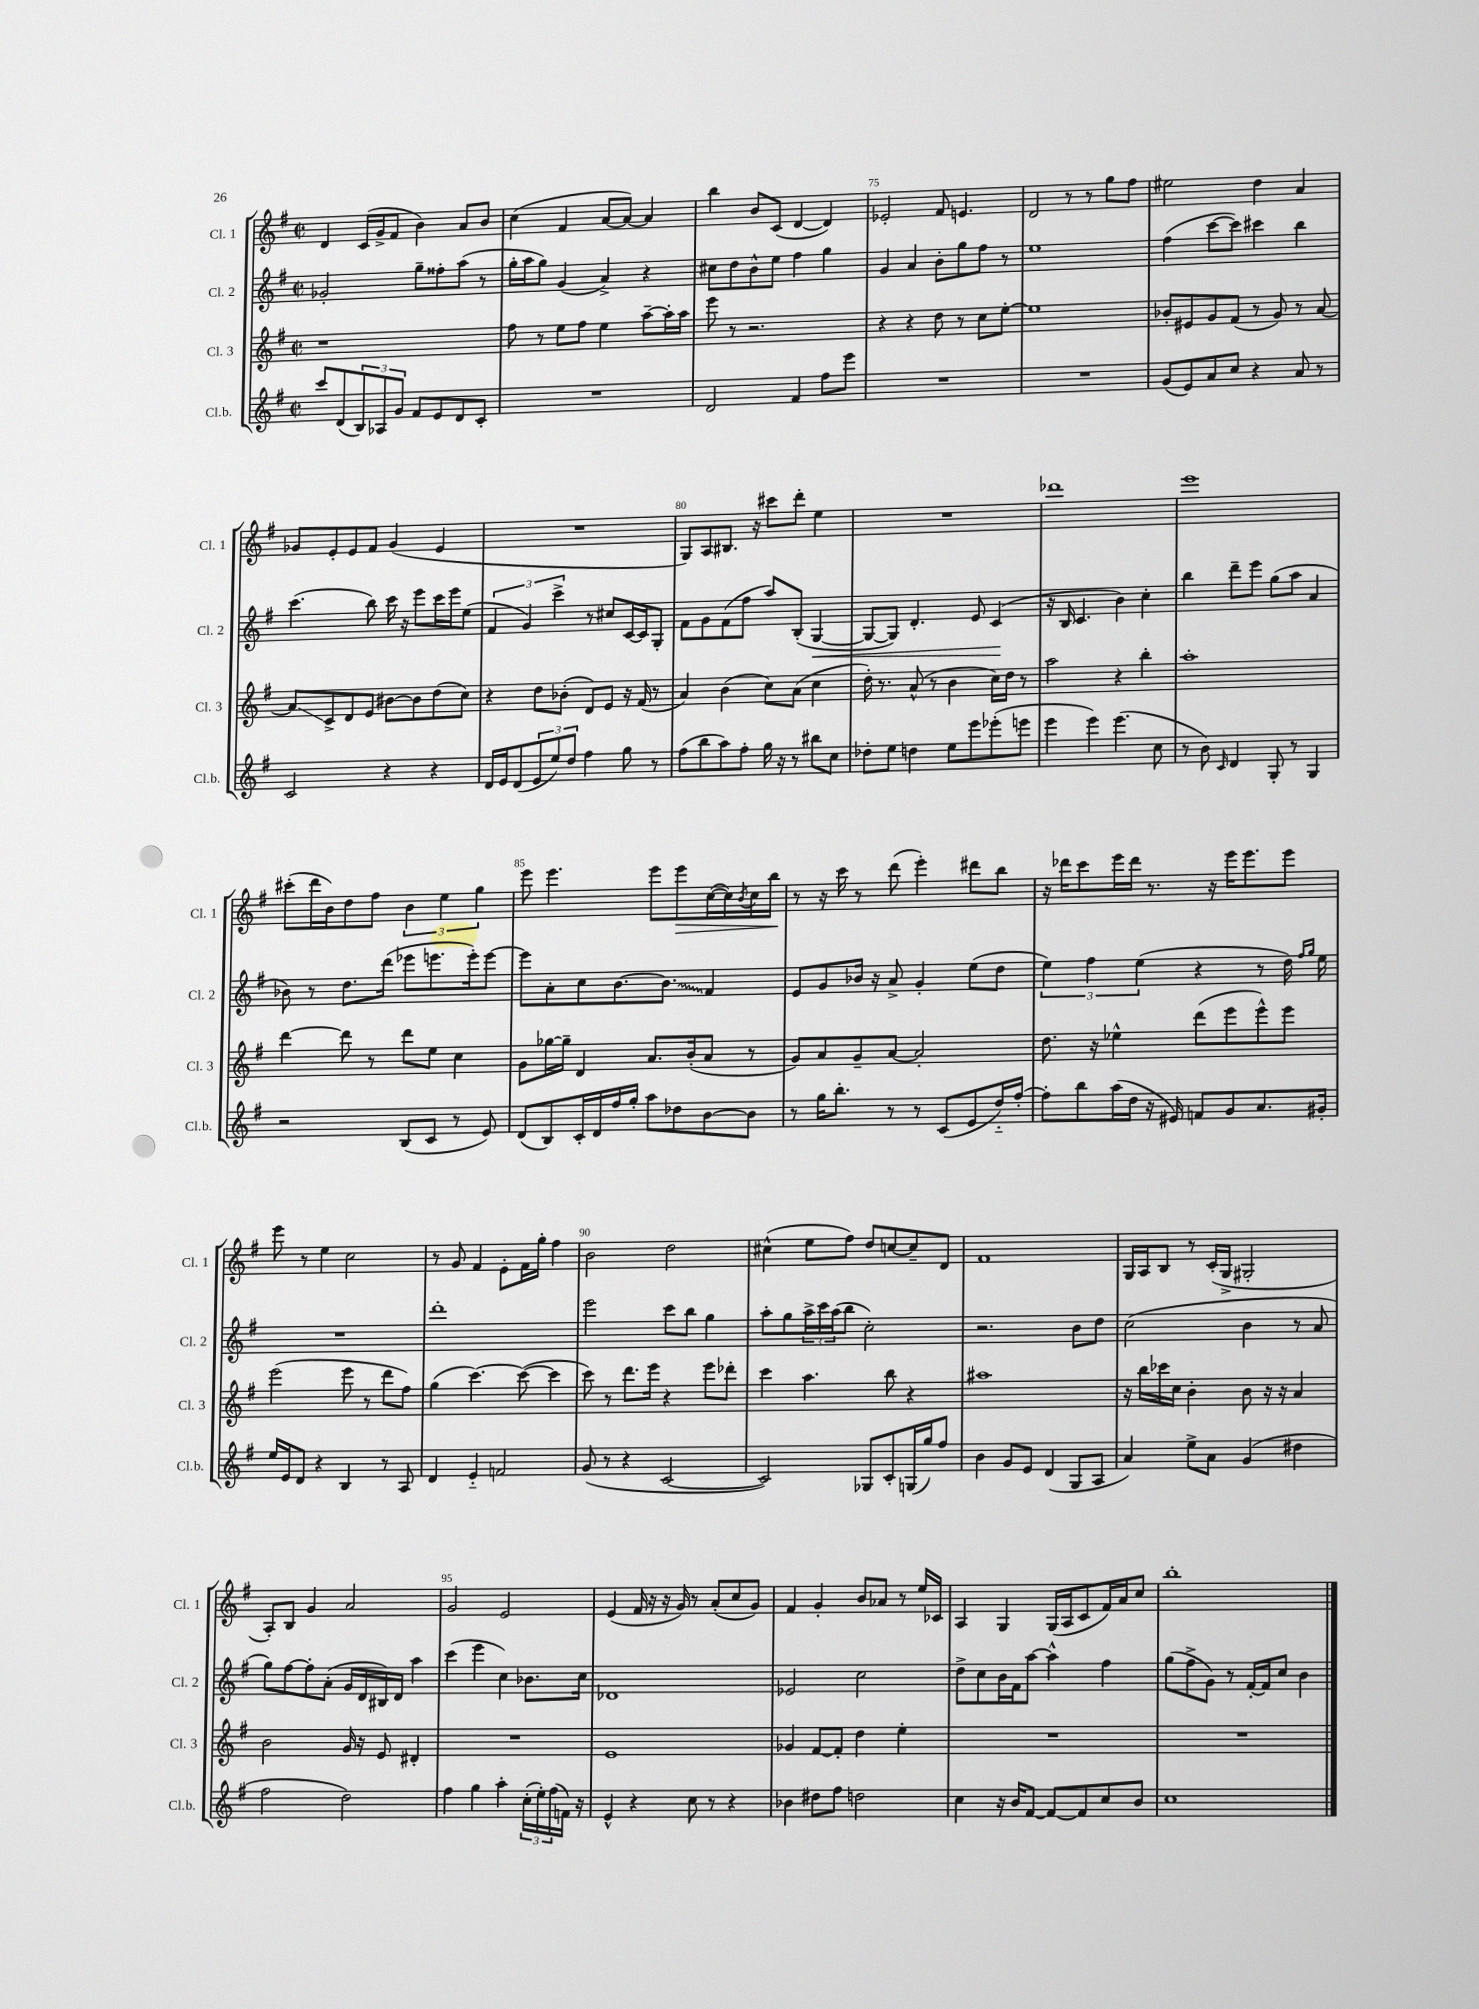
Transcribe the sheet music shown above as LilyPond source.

<<
\new StaffGroup <<
\new Staff = "s0" \with { instrumentName = "Cl. 1" shortInstrumentName = "Cl. 1" } {
    \clef treble \key g \major \defaultTimeSignature \time 2/2
    d'4 c'16( g'16-> fis'8 b'4) a'8 b'8 |
    c''4( fis'4 a'8~ a'8~) a'4 |
    b''4 b'8 c'8( d'4~ d'4) |
    ees'2-. fis'8 e'4. |
    d'2 r8 r8 g''8 fis''8 |
    eis''2 d''4 a'4 |
    ges'8 e'8-. e'8 fis'8 ges'4( e'4 |
    R1 |
    g8) a8 bis8. r16 cis'''8 d'''8-. e''4 |
    R1 |
    des'''1 |
    e'''1 |
    cis'''8-.( d'''16 b'16) d''8 fis''8 \tuplet 3/2 { b'4 e''4 g''4 } |
    e'''8 e'''4. e'''8 e'''8\> c''16~( c''16) \acciaccatura { b'8 } c''16 b''16\! |
    r8 r16 c'''16 r8 d'''8( e'''4-.) dis'''8 b''8 |
    r16 des'''16 c'''8 e'''16 des'''16 r8. r16 e'''16 e'''8. e'''8 |
    e'''8 r8 e''4 c''2 |
    r8 g'8 fis'4 e'8-. fis'16 g''16-. fis''4 |
    b'2 d''2 |
    cis''4-^( e''8 fis''8) d''8 c''8~ c''8-- d'8 |
    fis'1 |
    g16 a16 b8 r8 c'16-.( g16-> gis2-. |
    a8-.) b8 g'4 a'2 |
    g'2 e'2 |
    e'4( fis'16 r16 r16 g'16) r8 a'8-.( c''8 g'8) |
    fis'4 g'4-. b'8 aes'8 r8 e''16 ces'16 |
    a4 g4 g16( a16 c'8 fis'16) a'16 c''8 |
    b''1-. \bar "|." |
}
\new Staff = "s1" \with { instrumentName = "Cl. 2" shortInstrumentName = "Cl. 2" } {
    \clef treble \key g \major \defaultTimeSignature \time 2/2
    ges'2-. g''8-- fisis''8-. a''8( r8 |
    g''16-. a''16 g''8) g'4( a'4->) r4 |
    cis''8 d''8 b'8-^ e''8 fis''4 g''4 |
    g'4 a'4 b'8-. g''8 fis''8 r8 |
    e''1 |
    fis''4( c'''8~ c'''8) cis'''4 b''4 |
    c'''4.( b''8) c'''16 r16 e'''8 c'''16 e'''16 e''8( |
    \tuplet 3/2 { fis'4 g'4) c'''4-> } r8 cis''8 c'16~ c'16 g8-. |
    fis'8 g'8 fis'8( fis''8 a''8) b8-.( g4~\< |
    g8~ g8) d'4.-. e'8 c'4\!( |
    r16 b16 c'4. b'4) c''4-. |
    b''4 d'''8-- e'''8 g''8( a''8 a'4 |
    bes'8) r8 d''8. d'''16( ees'''8 e'''8. e'''16-.) e'''8~ |
    e'''8 a'8-. c''8 b'8.~ \once \override Glissando.style = #'zigzag b'8.\glissando fis'4 |
    e'8 g'8 bes'16 r16 a'8-> g'4-. e''8( d''8 |
    \tuplet 3/2 { e''4) fis''4 e''4( } r4 r8 d''16) \grace { fis''16 g''16 } e''16 |
    R1 |
    d'''1-. |
    e'''2 c'''8 b''8 g''4 |
    a''8-. g''8 \tuplet 3/2 { a''16-> c'''16 a''16( } b''8 c''2-.) |
    r2. b'8 d''8 |
    c''2( b'4 r8 a'8 |
    g''8) fis''8~ fis''8-. a'8-.( g'16 d'16 bis16) d'16 a''4 |
    c'''4( e'''4 c''4) bes'8. c''16 |
    des'1 |
    ees'2 c''2 |
    d''8-> c''8 b'16 fis'16 a''8~ a''4-^ fis''4 |
    g''8( fis''8-> g'8) r8 fis'16~-. fis'16 c''8 b'4 \bar "|." |
}
\new Staff = "s2" \with { instrumentName = "Cl. 3" shortInstrumentName = "Cl. 3" } {
    \clef treble \key g \major \defaultTimeSignature \time 2/2
    r1 |
    fis''8 r8 e''8 fis''8 e''4 a''8~-- a''16-. a''16 |
    e'''8 r8 r2. |
    r4 r4 d''8 r8 c''8 e''8~-. |
    e''1 |
    bes'8-. eis'8 g'8 fis'8( r8 g'8) r8 a'8~ |
    a'8\glissando c'8-> d'8 e'8 bis'8~ bis'8 d''8( c''8) |
    r4 d''8 bes'8-.( d'8) e'8 r16 fis'16( r8 |
    a'4) b'4( c''8) a'8( c''4 |
    d''16-.) r8. a'8-^( r8 b'4 c''16) d''16 r8 |
    a''2 r4 b''4-. |
    a''1-. |
    d'''4~ d'''8 r8 d'''8 e''8 c''4 |
    g'8 ges''16~ ges''16-- d'4 a'8. b'16-.( a'8 r8 |
    g'8) a'8 g'8-- a'8~ a'2-. |
    d''8. r16 ees''4-^ d'''8( e'''8 e'''8-^) e'''8 |
    e'''2( e'''8 r8 d'''8 fis''8) |
    g''4( c'''4.~) c'''8~( c'''4 |
    c'''8) r8 d'''8. e'''16 r4 e'''8 des'''8-. |
    c'''4 a''4. b''8 r4 |
    ais''1 |
    r16 b''16 ces'''16 c''16 b'4-. b'8 r16 r16 a'4 |
    b'2 g'16 r16 e'8 dis'4-. |
    R1 |
    e'1 |
    ges'4 fis'8~ fis'8-. d''4 e''4-. |
    R1 |
    R1 \bar "|." |
}
\new Staff = "s3" \with { instrumentName = "Cl.b." shortInstrumentName = "Cl.b." } {
    \clef treble \key g \major \defaultTimeSignature \time 2/2
    c'''8 d'8( \tuplet 3/2 { b8) aes8 g'8 } fis'8 e'8 d'8 c'8-. |
    R1 |
    d'2 fis'4 fis''8 e'''8 |
    R1 |
    R1 |
    g'8( e'8) a'8 c''8 r4 a'8 r8 |
    c'2 r4 r4 |
    d'16 e'16 d'8( \tuplet 3/2 { e'8 e''8) d''8 } fis''4 g''8 r8 |
    fis''8( b''8 a''8) fis''8-. g''16 r16 r8 bis''8 c''8 |
    des''8-. e''8 d''4 e''8 e'''8 ees'''8-.( e'''8 |
    e'''4 e'''4) e'''4.( c''8 |
    r8 b'8) \grace { c'16 } d'4 g8-. r8 g4 |
    r2 b8( c'8 r8 e'8) |
    d'8( b8) c'16-. d'16 fis''16 g''16-. a''8 des''8 b'8~ b'8 |
    r8 g''16 b''8.-. r8 r8 c'8( e'8 d''16-_) fis''16~-. |
    fis''8-. b''8 a''16( d''16 r16 eis'16) f'8 g'8 a'8. gis'16-. |
    e''16 e'16 d'8 r4 b4 r8 a8 |
    d'4 e'4-_ f'2 |
    g'8( r8 r4 c'2~ |
    c'2) ges8 c'8-. g16( g''16) fis''8 |
    b'4 g'8 e'8 d'4( g8 a8 |
    a'4) e''8-> a'8 g'4( dis''4 |
    fis''2 d''2) |
    fis''4 g''4 a''4-. \tuplet 3/2 { c''16-.( e''16-.) fis''16( } f'16) r16 |
    e'4-^ r4 c''8 r8 r4 |
    bes'4 dis''8 fis''8 d''2 |
    c''4 r16 b'16 fis'8~ fis'8~ fis'8 c''8 b'8 |
    c''1 \bar "|." |
}
>>
>>
\layout { \context { \Score currentBarNumber = #72 \override BarNumber.break-visibility = ##(#f #t #t) barNumberVisibility = #(every-nth-bar-number-visible 5) } }
